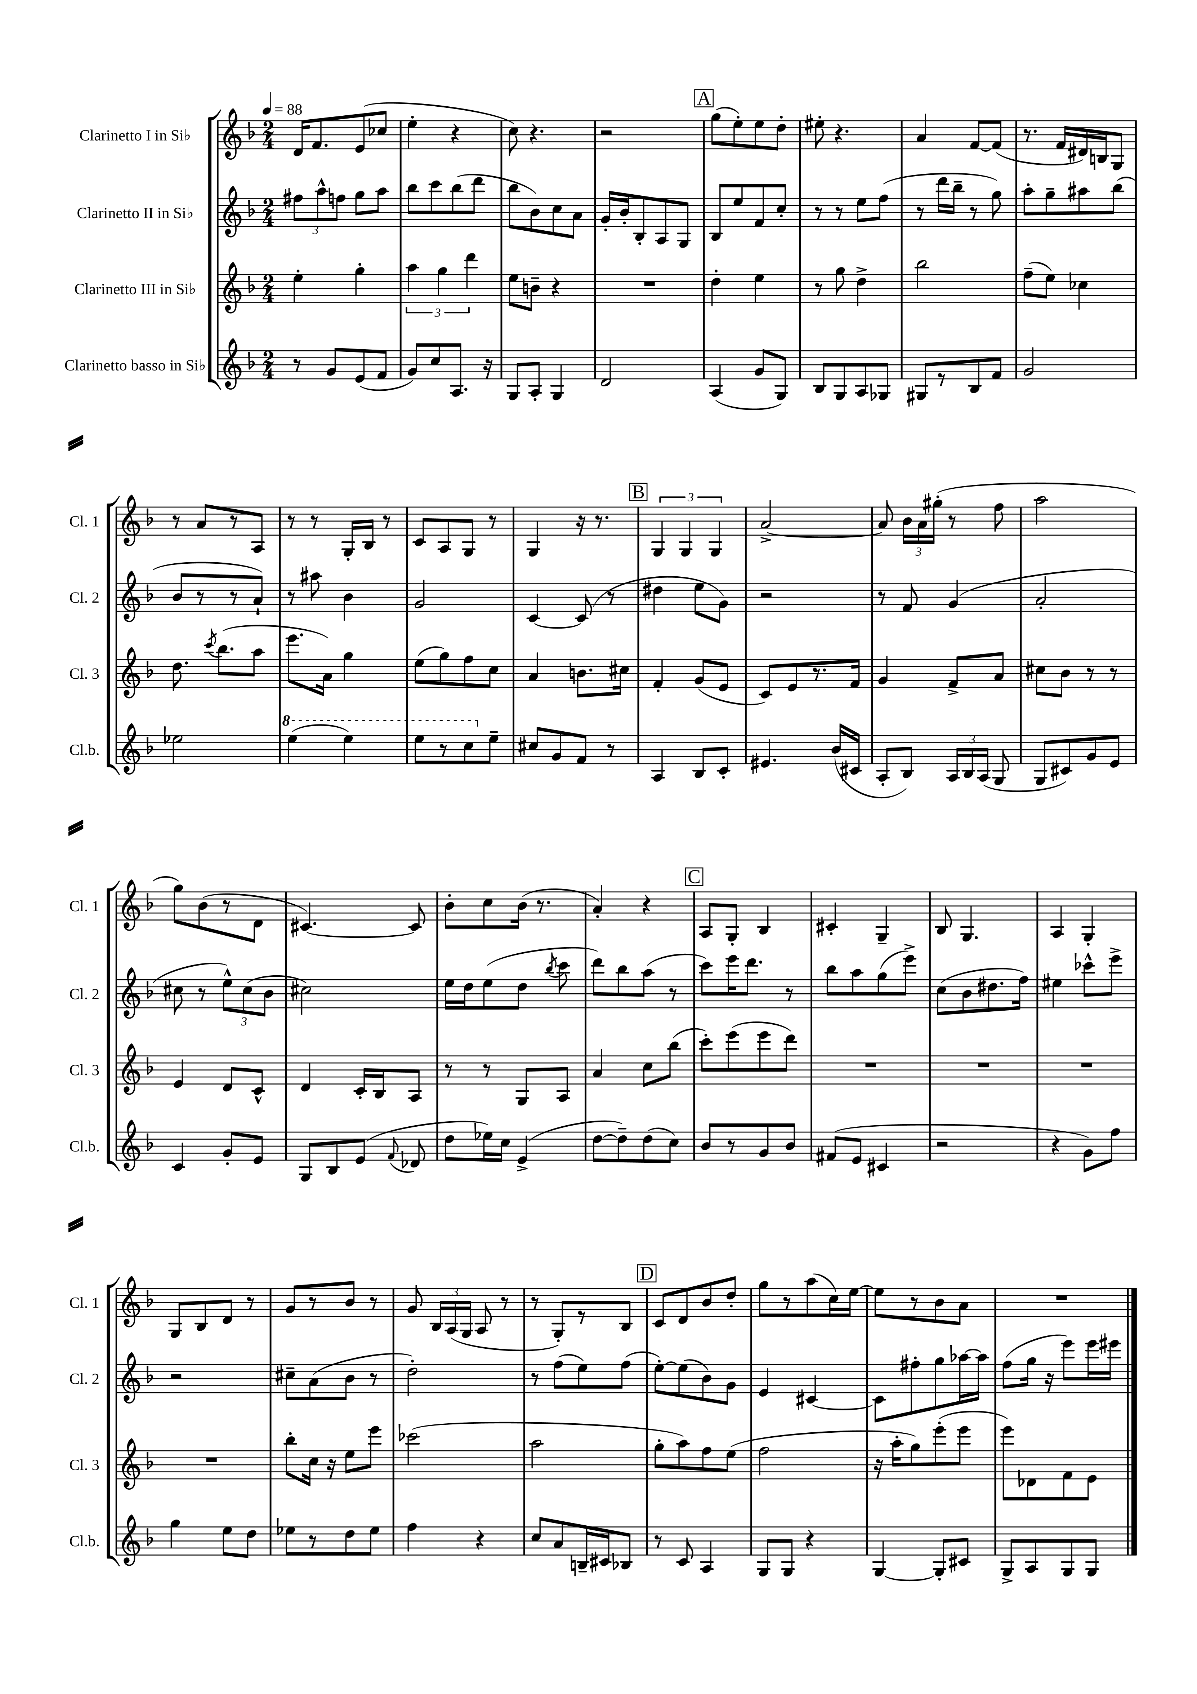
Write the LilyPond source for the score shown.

<<
\new StaffGroup <<
\new Staff = "s0" \with { instrumentName = "Clarinetto I in Sib" shortInstrumentName = "Cl. 1" } {
    \clef treble \key f \major \numericTimeSignature \time 2/4 \tempo 4 = 88
    \autoBeamOff d'16[ f'8. e'8( ces''8] |
    e''4-. r4 |
    c''8) r4. |
    r2 |
    \mark \markup { \box "A" } g''8[( e''8-.) e''8 d''8]-. |
    eis''8-. r4. |
    a'4 f'8[~ f'8]( |
    r8. f'16[ dis'16) b16 g8] |
    r8 a'8[ r8 a8] |
    r8 r8 g16[-. bes16] r8 |
    c'8[ a8 g8] r8 |
    g4 r16 r8. |
    \mark \markup { \box "B" } \tuplet 3/2 { g4 g4 g4 } |
    a'2~-> |
    a'8 \tuplet 3/2 { bes'16[ a'16 gis''16]-.( } r8 f''8 |
    a''2 |
    g''8[) bes'8( r8 d'8] |
    cis'4.~) cis'8 |
    bes'8[-. c''8 bes'16]( r8. |
    a'4-.) r4 |
    \mark \markup { \box "C" } a8[ g8]-. bes4 |
    cis'4-. g4-- |
    bes8 g4. |
    a4 g4-. |
    g8[ bes8 d'8] r8 |
    g'8[ r8 bes'8] r8 |
    g'8 \tuplet 3/2 { bes16[ a16( g16] } a8 r8 |
    r8 g8[-.) r8 bes8] |
    \mark \markup { \box "D" } c'8[ d'8 bes'8 d''8]-. |
    g''8[ r8 a''8( c''16) e''16]~ |
    e''8[ r8 bes'8 a'8] |
    R2 \bar "|." |
}
\new Staff = "s1" \with { instrumentName = "Clarinetto II in Sib" shortInstrumentName = "Cl. 2" } {
    \clef treble \key f \major \numericTimeSignature \time 2/4
    \autoBeamOff \tuplet 3/2 { fis''8[ a''8-^ f''8] } g''8[ a''8] |
    bes''8[ c'''8 bes''8( d'''8] |
    bes''8[ bes'8) c''8 a'8] |
    g'16[-. bes'16-. bes8-. a8 g8] |
    \mark \markup { \box "A" } bes8[ e''8 f'8 c''8]-. |
    r8 r8 e''8[ f''8]( |
    r8 d'''16[ bes''16]-- r8 g''8) |
    a''8[-. g''8-- ais''8 bes''8]( |
    bes'8[ r8 r8 a'8]-!) |
    r8 ais''8 bes'4 |
    g'2 |
    c'4~ c'8( r8 |
    \mark \markup { \box "B" } dis''4 e''8[ g'8]) |
    r2 |
    r8 f'8 g'4( |
    a'2-. |
    cis''8 r8 \tuplet 3/2 { e''8[-^) cis''8( bes'8] } |
    cis''2) |
    e''16[ d''16 e''8( d''8] \acciaccatura { bes''8 } c'''8 |
    d'''8[) bes''8 a''8]( r8 |
    \mark \markup { \box "C" } c'''8[) e'''16 d'''8.] r8 |
    bes''8[ a''8 g''8( e'''8]->) |
    c''8[( bes'8 dis''8. f''16]) |
    eis''4 ces'''8[-^ e'''8]-> |
    r2 |
    cis''8[-- a'8( bes'8] r8 |
    d''2-.) |
    r8 f''8[( e''8) f''8]( |
    \mark \markup { \box "D" } e''8[~-.) e''8( bes'8) g'8] |
    e'4 cis'4~ |
    cis'8[ fis''8-. g''8 aes''16~ aes''16] |
    f''8[( g''16] r16 e'''8[) e'''16 eis'''16] \bar "|." |
}
\new Staff = "s2" \with { instrumentName = "Clarinetto III in Sib" shortInstrumentName = "Cl. 3" } {
    \clef treble \key f \major \numericTimeSignature \time 2/4
    \autoBeamOff e''4-. g''4-. |
    \tuplet 3/2 { a''4 g''4 d'''4 } |
    e''8[ b'8]-- r4 |
    R2 |
    \mark \markup { \box "A" } d''4-. e''4 |
    r8 g''8 d''4-> |
    bes''2 |
    f''8[--( e''8]) ces''4 |
    d''8. \acciaccatura { c'''8 } bes''8.[( a''8] |
    e'''8.[ a'16]) g''4 |
    e''8[( g''8) f''8 c''8] |
    a'4 b'8.[ cis''16] |
    \mark \markup { \box "B" } f'4-. g'8[( e'8] |
    c'8[) e'8 r8. f'16] |
    g'4 f'8[-> a'8] |
    cis''8[ bes'8] r8 r8 |
    e'4 d'8[ c'8]-^ |
    d'4 c'16[-. bes16 a8] |
    r8 r8 g8[ a8] |
    a'4 c''8[ bes''8]( |
    \mark \markup { \box "C" } c'''8[-.) e'''8( e'''8 d'''8]) |
    R2 |
    R2 |
    R2 |
    R2 |
    bes''8[-. c''16] r16 e''8[ e'''8] |
    ces'''2( |
    a''2 |
    \mark \markup { \box "D" } g''8[-. a''8) f''8 e''8]( |
    f''2 |
    r16 a''16[-. g''8) e'''8-.( e'''8] |
    e'''8[) des'8 f'8 e'8] \bar "|." |
}
\new Staff = "s3" \with { instrumentName = "Clarinetto basso in Sib" shortInstrumentName = "Cl.b." } {
    \clef treble \key f \major \numericTimeSignature \time 2/4
    \autoBeamOff r8 g'8[ e'8( f'8] |
    g'8[) c''8 a8.] r16 |
    g8[ a8]-. g4 |
    d'2 |
    \mark \markup { \box "A" } a4( g'8[ g8]) |
    bes8[ g8 a8 ges8] |
    gis8[ r8 bes8 f'8] |
    g'2 |
    ees''2 |
    \ottava #1 e'''4( e'''4) |
    e'''8[ r8 c'''8 \ottava #0 e''8]-- |
    cis''8[ g'8 f'8] r8 |
    \mark \markup { \box "B" } a4 bes8[ c'8]-. |
    eis'4. bes'16[( cis'16] |
    a8[-. bes8]) \tuplet 3/2 { a16[ bes16 a16]( } g8 |
    g8[ cis'8) g'8 e'8] |
    c'4 g'8[-. e'8] |
    g8[ bes8 e'8]( \appoggiatura { f'8 } des'8 |
    d''8[ ees''16) c''16] e'4->( |
    d''8[~ d''8--) d''8( c''8]) |
    \mark \markup { \box "C" } bes'8[ r8 g'8 bes'8] |
    fis'8[( e'8] cis'4 |
    r2 |
    r4 g'8[) f''8] |
    g''4 e''8[ d''8] |
    ees''8[ r8 d''8 ees''8] |
    f''4 r4 |
    c''8[ a'8 b16-- cis'16 bes8] |
    \mark \markup { \box "D" } r8 c'8 a4 |
    g8[ g8] r4 |
    g4~ g8[-. cis'8] |
    g8[-> a8 g8 g8] \bar "|." |
}
>>
>>
\layout { \context { \Score \remove "Bar_number_engraver" } }
